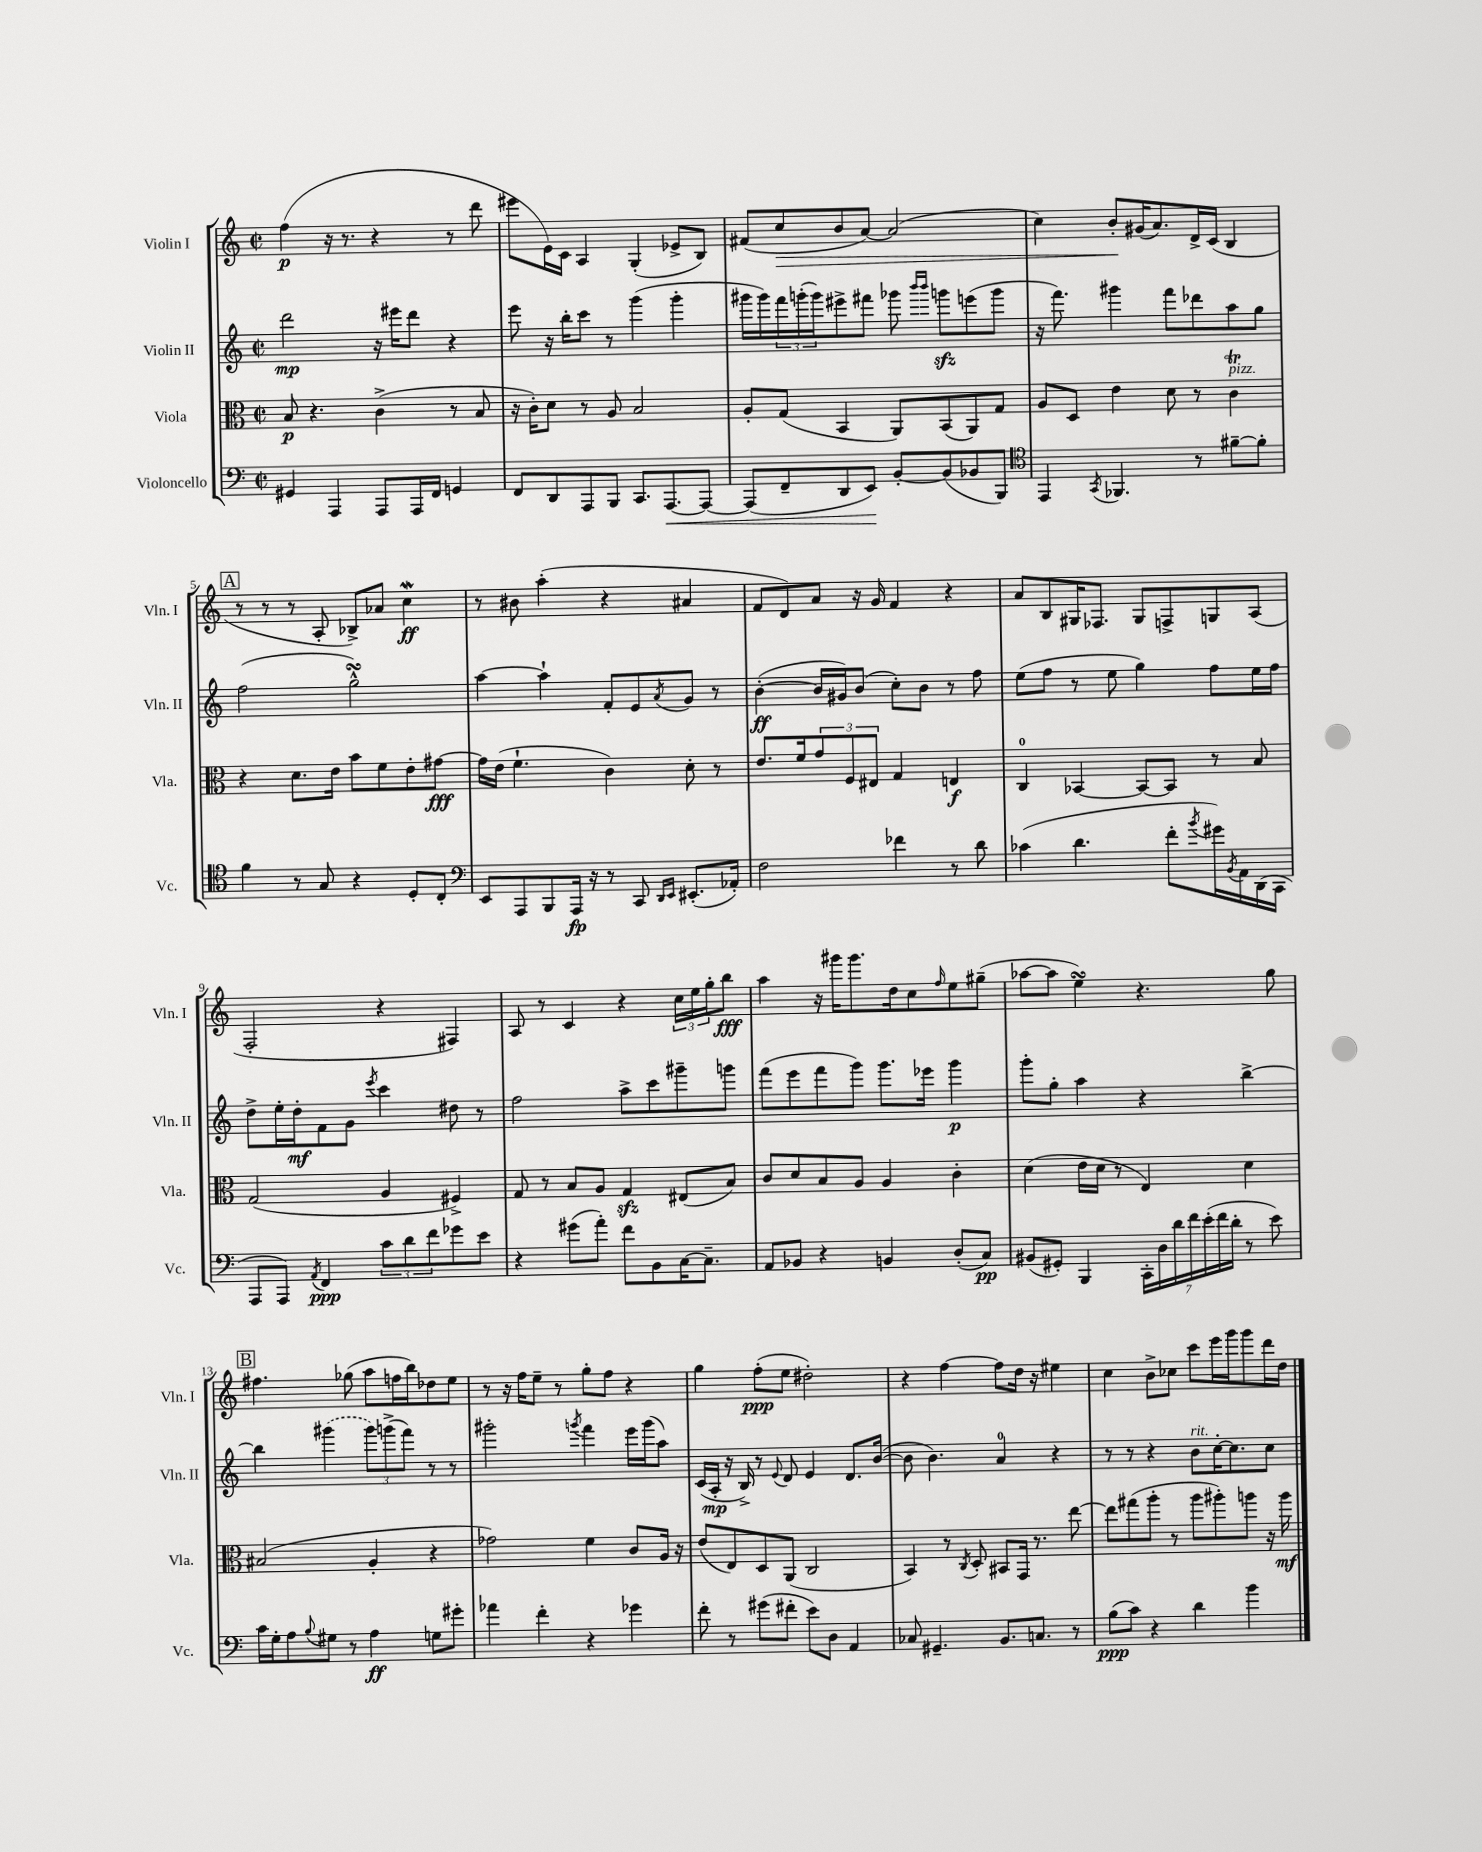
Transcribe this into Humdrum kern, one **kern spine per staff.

**kern	**kern	**kern	**kern
*staff4	*staff3	*staff2	*staff1
*clefF4	*clefC3	*clefG2	*clefG2
*k[]	*k[]	*k[]	*k[]
*M2/2	*M2/2	*M2/2	*M2/2
*met(c|)	*met(c|)	*met(c|)	*met(c|)
4GG#/	8B/	2ddd\	(4ff\
.	4.r	.	.
4AAA/	.	.	16r
.	.	.	8.r
8AAA/L	(4c^\	16r	4r
.	.	16eee#\LK	.
16AAA/L	.	8ddd\J	.
16FF/JJ	.	.	.
4GG/	8r	4r	8r
.	8B/	.	8ddd\
=	=	=	=
8FF/L	16r	8eee\	8eee#\L
.	16c'\LK)	.	.
8DD/	8d\J	16r	16e\L)
.	.	16bb'\LK	16c\JJ
8AAA/	8r	8ccc\J	4A/
8BBB/J	8A/	8r	.
8.CC/L	2B/	(4ggg\	(4G'/
[8.AAA/	.	.	.
.	.	4ggg'\	8e-^/L
8AAA/_J	.	.	8B/J)
=	=	=	=
(8AAA/]L	8A'/L	16ggg#\LL	(8f#/L
.	.	16ggg#\)	.
8FF~/	(8G/J	24fff\	8cc/
.	.	(24ggg'\	.
.	.	24ggg\J)	.
8DD/	4BB/	8eee#^\	8b/
8EE/J)	.	8fff#\J	[8a/J)
[8BB'/L	8AA/L)	8ggg-\	(2a/]
.	.	16qqbbb/LL	.
.	.	16qqbbb/JJ	.
(8BB/]	(8BB/	8ggg\L	.
8BB-/	8AA/)	(8eee\	.
8BBB/J)	8G/J	8ggg\J	.
=	=	=	=
*clefC4	*	*	*
4EE/	8A/L	16r	4cc\)
.	.	8.fff\)	.
.	8D/J	.	.
8qGG/	.	.	.
4.FF-/	4e\	4ggg#\	8b'/L
.	.	.	(16g#/K
.	.	.	8.a/)
.	8d\	8fff\L	.
8r	8r	8ddd-\	16d^/L
.	.	.	(16c/JJ
[8f#~\L	4c\	8aa\	4B/
8f#'\]J	.	8gg\J	.
=	=	=	=
4f\	4r	(2ff\	8r
.	.	.	8r
8r	8.d\L	.	8r
8G/	.	.	8A'/
.	16e\Jk	.	.
4r	8b\L	2gg^^\)	8B-^/L)
.	8f\	.	8a-/J
8D'/L	8e'\	.	4cc\
8C'/J	[8g#\J	.	.
=	=	=	=
*clefF4	*	*	*
8EE/L	16g#\]LL	[4aa\	8r
.	(16e\JJ	.	.
8AAA/	4.f`\	.	8b#\
8BBB/	.	4aa`\]	(4aa'\
16AAA/Jk	.	.	.
16r	.	.	.
8r	4c\)	8f'/L	4r
8CC/	.	8e/	.
16qqDD/LL	.	.	.
16qqEE/JJ	.	8qa/	.
(8.EE#'/L	8d'\	8g/J	4a#/
.	8r	8r	.
16AA-'/Jk)	.	.	.
=	=	=	=
2F\	8.e/L	([4b'\	8f/L
.	.	.	8d/)
.	16f/k	.	.
.	12g/	16b/]LL	8a/J
.	.	16g#/J)	.
.	12F/	.	.
.	.	(8b/J	16r
.	12E#/J	.	.
.	.	.	16g/
4f-\	4G/	8cc'\L)	4f/
.	.	8b\J	.
8r	4E/	8r	4r
8d\	.	8ff\	.
=	=	=	=
(4c-\	4C/	(8ee\L	8a/L
.	.	8ff\J	8B/
4.d\	[4BB-/	8r	16G#/K
.	.	.	8.F-/J
.	.	8ee\	.
.	8BB-/_L	4gg\)	8G#/L
8f'\L	8BB-/]J	.	8F^/
8qb/	.	.	.
16g#\L)	8r	8ff\L	8G/
8qBB/	.	.	.
16AA\	.	.	.
(16DD\	8B/	16ee\L	(8A/J
16CC\JJ	.	16ff\JJ	.
=	=	=	=
8AAA/L	(2G/	8dd^\L	2F'/
8AAA/J)	.	16ee'\L	.
.	.	16dd'\J	.
8qAA/	.	.	.
4FF/	.	8f\	.
.	.	8g\J	.
.	.	8qeee/	.
12c\L	4A/	4ccc\	4r
12d\	.	.	.
12f\	.	.	.
8g-\	4F#^/)	8dd#\	4F#/)
8e\J	.	8r	.
=	=	=	=
4r	8G/	2ff\	8A/
.	8r	.	8r
(8g#\L	8B/L	.	4c/
8a'\J)	8A/J	.	.
8f\L	4G/	8aa^\L	4r
8BB\	.	8ccc\	.
[16C\K	(8E#/L	8ggg#~\	24cc\LL
.	.	.	24ee\
8.C~\]J	.	.	.
.	.	.	24gg'\J
.	8B/J)	8ggg\J	8bb\J
=	=	=	=
8AA/L	8c/L	(8fff\L	4aa\
8BB-/J	8d/	8eee\	.
4r	8B/	8fff\	16r
.	.	.	16ggg#\LK
.	8A/J	8ggg\J)	8.ggg#\
4BB/	4A/	8.ggg\L	.
.	.	.	16dd\k
.	.	.	8cc\
.	.	16eee-\Jk	.
.	.	.	16qqff/
(8D'/L	4c'\	4ggg\	8ee\
8C/J)	.	.	(8gg#~\J
=	=	=	=
(8BB#/L	(4d\	8ggg'\L	[8aa-\L
8GG#'/J)	.	8gg'\J	8aa-\]J
4BBB/	16e\LL	4aa\	4ee\)
.	16d\JJ	.	.
.	8r	.	.
28CC'\LL	4E/)	4r	4.r
28D\	.	.	.
28d\	.	.	.
28f\	.	.	.
(28e'\	.	.	.
28f\	.	.	.
28d'\JJ	.	.	.
8r	4d\	[4bb^\	.
8e\)	.	.	8gg\
=	=	=	=
16c\LL	(2B#/	4bb\]	4.ff#\
16G'\J	.	.	.
8A\	.	.	.
8qqB/	.	.	.
8G#\J	.	(4ggg#\	.
8r	.	.	(8gg-\
4A\	4A'/	12ggg#\L)	8aa\L
.	.	(12ggg^\	.
.	.	.	16ff\L
.	.	12fff\J)	.
.	.	.	16bb\J)
8G\L	4r	8r	8dd-\
8g#'\J	.	8r	8ee\J
=	=	=	=
4a-\	2g-\)	2ggg#'\	8r
.	.	.	16r
.	.	.	16ff\LK
4f'\	.	.	8ee~\J
.	.	.	8r
.	.	8qggg/	.
4r	4f\	4fff\	8gg'\L
.	.	.	8ff\J
4g-\	8c/L	16eee\LL	4r
.	.	(16ggg\J	.
.	16A/Jk	8aa\J)	.
.	16r	.	.
=	=	=	=
8f'\	(8e/L	(16c/LL	4gg\
.	.	16A'/JJ	.
8r	8E/)	16r	.
.	.	16B^/)	.
(8g#\L	8D/	8r	(8ff'\L
.	.	8qqe/	.
8f#'\J	(8AA/J	8d/	8ee\J
8e\L)	2C/	4e/	2dd#'\)
8D\J	.	.	.
4AA/	.	8.d/L	.
.	.	([16b/Jk	.
=	=	=	=
8C-/	4BB/)	8b\]	4r
4.GG#~/	.	4.b\)	.
.	8r	.	[4ff\
.	8qC/	.	.
.	8D'/	.	.
8.BB/L	8BB#/L	4a/	8ff\]L
.	16GG/Jk	.	16dd\Jk
8.C/J	8.r	.	16r
.	.	4r	4ee#\
8r	[8ee\	.	.
=	=	=	=
(8B\L	8ee\]L	8r	4cc\
8c\J)	(8gg#\	8r	.
4r	8aa'\J	4r	8b^\L
.	8r	.	8cc-\J
4d\	8aa\L	8b\L	8ccc\L
.	8aa#'\)	[16cc'\K	16eee\L
.	.	8.cc\]	16ggg\J
4b\	8aa\J	.	8ggg\
.	16r	8cc\J	16ddd\L
.	16aa\	.	16dd\JJ
==	==	==	==
*-	*-	*-	*-
